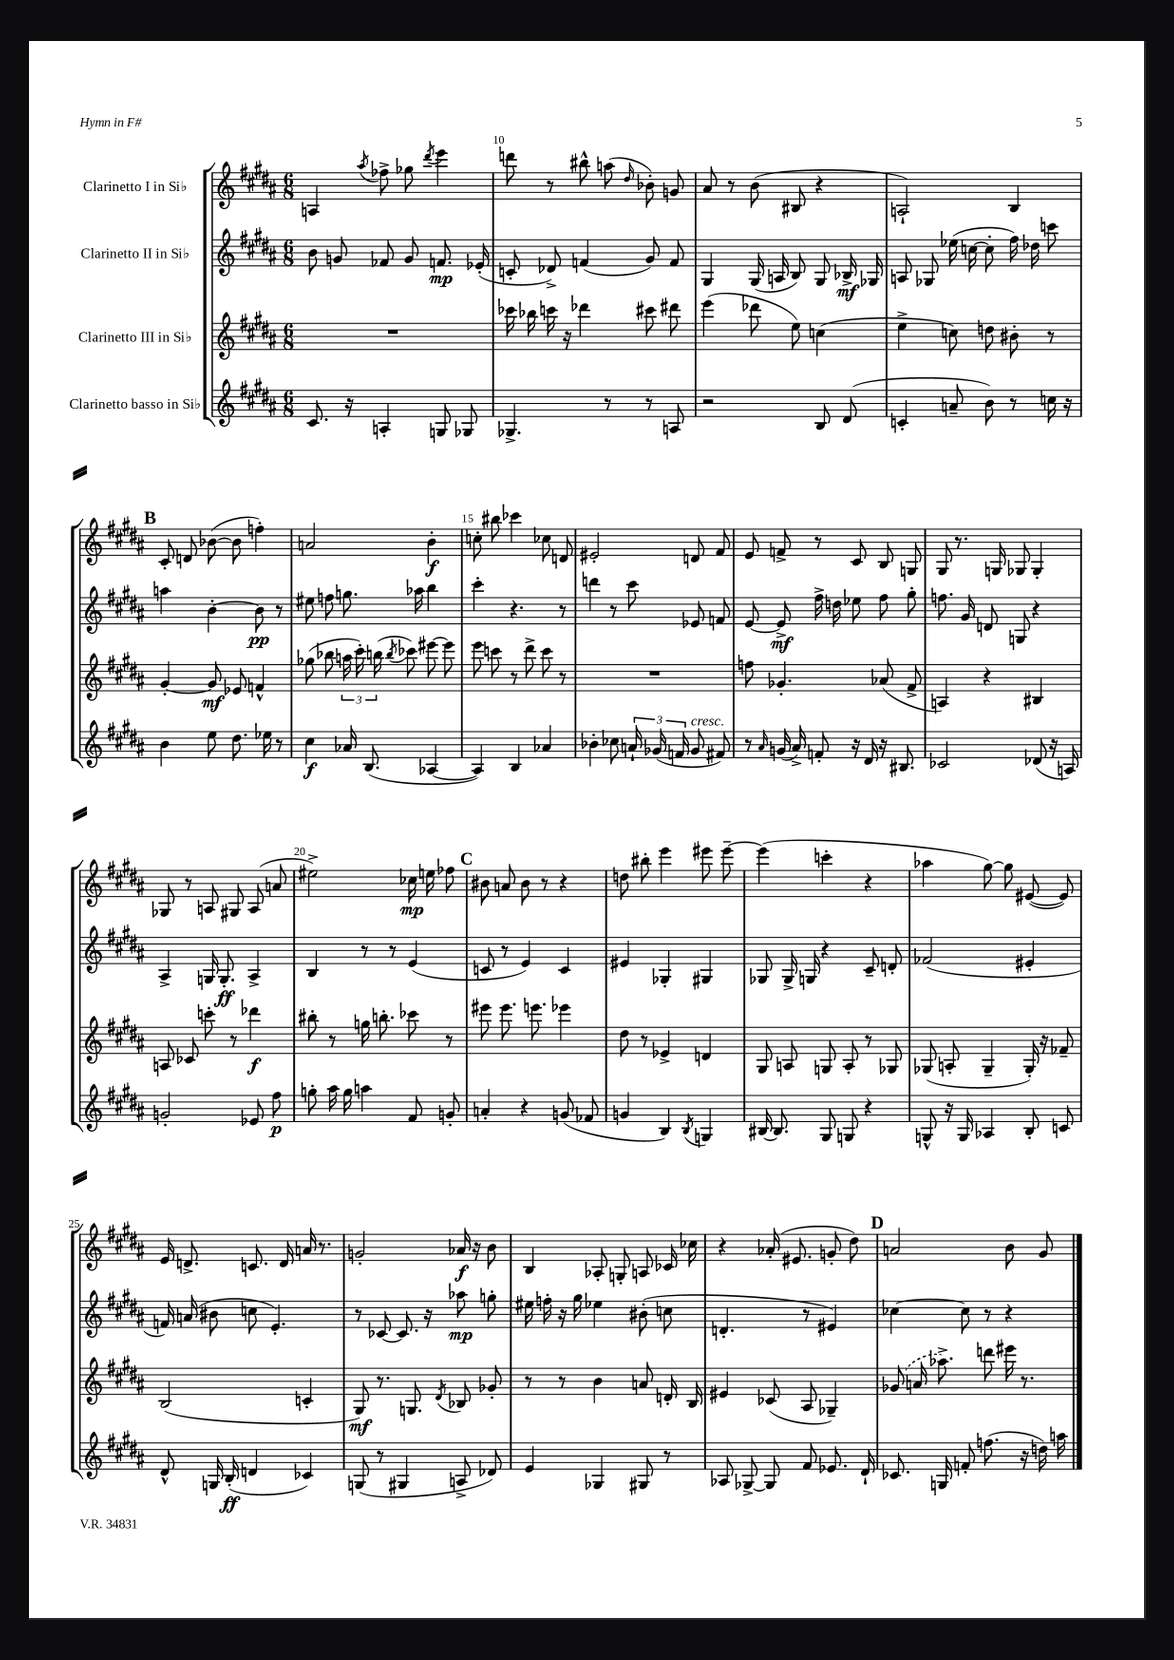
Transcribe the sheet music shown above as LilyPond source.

<<
\new StaffGroup <<
\new Staff = "s0" \with { instrumentName = "Clarinetto I in Sib" } {
    \clef treble \key b \major \numericTimeSignature \time 6/8
    \autoBeamOff a4 \acciaccatura { ais''8 } fes''8-> ges''8 \acciaccatura { dis'''8 } e'''4 |
    d'''8 r8 bis''8-^ a''8( \grace { dis''16 } bes'8-.) g'8 |
    ais'8 r8 b'8( bis8 r4 |
    a2-!) b4 |
    \mark \markup { \bold "B" } cis'8-. d'8 bes'8~( bes'8 f''4-.) |
    a'2 b'4-.\f |
    c''8-. bis''8 ces'''4 ces''8 d'8 |
    eis'2-. d'8 fis'8 |
    e'8 f'8-> r8 cis'8 b8 g8 |
    gis8 r8. g16 ges8 ges4-. |
    ges8 r8 a8 gis8 a8( a'8 |
    eis''2->) ces''16\mp e''16 fes''8 |
    \mark \markup { \bold "C" } bis'8 a'8 bis'8 r8 r4 |
    d''8 bis''8-. e'''4 eis'''8 eis'''8~-- |
    eis'''4( c'''4-. r4 |
    aes''4 gis''8~) gis''8 eis'8~( eis'8) |
    e'16 d'8.-> c'8. d'16 a'16 r8. |
    g'2-. aes'16\f r16 b'8 |
    b4 aes8-. g8-. a8 ces'16 ces''16 |
    r4 aes'16-.( eis'8. g'8-. dis''8) |
    \mark \markup { \bold "D" } a'2 b'8 gis'8 \bar "|." |
}
\new Staff = "s1" \with { instrumentName = "Clarinetto II in Sib" } {
    \clef treble \key b \major \numericTimeSignature \time 6/8
    \autoBeamOff b'8 g'8 fes'8 g'8 f'8.\mp ees'16-.( |
    c'8-. des'8->) f'4( gis'8) f'8 |
    gis4 gis16( a16 b8) gis8 bes16->\mf ges16 |
    a8 ges8 ees''16( c''16~ c''8-. fis''16) des''16 c'''8 |
    \mark \markup { \bold "B" } a''4 b'4~-. b'8\pp r8 |
    eis''8 f''8 g''8. aes''16 b''4 |
    cis'''4-. r4. r8 |
    d'''4 r8 cis'''8 ees'8 f'8 |
    e'8~ e'8->\mf fis''16-> d''16 ees''8 fis''8 gis''8-. |
    f''8. gis'16 d'8 g8 r4 |
    ais4-> g16 g8.-.\ff ais4-> |
    b4 r8 r8 e'4( |
    \mark \markup { \bold "C" } c'8 r8 e'4) c'4 |
    eis'4 ges4-. gis4 |
    ges8 ges16-> g16 r4 cis'8-- d'8-. |
    fes'2( eis'4-. |
    f'16) a'16( bis'8 c''8 e'4.-.) |
    r8 ces'8~ ces'8. r16 aes''8\mp g''8-. |
    eis''16 f''16-. r16 gis''16 ees''4 bis'8-.( c''8 |
    d'4.-. r8 eis'4) |
    \mark \markup { \bold "D" } ces''4~ ces''8 r8 r4 \bar "|." |
}
\new Staff = "s2" \with { instrumentName = "Clarinetto III in Sib" } {
    \clef treble \key b \major \numericTimeSignature \time 6/8
    \autoBeamOff R2. |
    ces'''16 bes''16 c'''16 r16 des'''4 cis'''8 dis'''8 |
    e'''4( des'''8 e''8) c''4( |
    e''4-> c''8) d''8 bis'8-. r8 |
    \mark \markup { \bold "B" } gis'4~-. gis'8\mf ees'8 f'4-^ |
    ges''8( bes''8 \tuplet 3/2 { a''16 cis'''16-.) b''16( } \acciaccatura { b''8 } ces'''8) eis'''8~ eis'''8 |
    e'''8 c'''8 r8 dis'''8-> c'''8 r8 |
    R2. |
    f''8 ges'4.-. aes'8( fis'8-> |
    a4) r4 bis4 |
    a8 ces'8 c'''8-. r8 des'''4\f |
    bis''8-. r8 g''16 b''8.-. ces'''8 r8 |
    \mark \markup { \bold "C" } eis'''8 eis'''8. e'''8. ees'''4 |
    dis''8 r8 ees'4-> d'4 |
    gis8 a8 g8 a8-. r8 ges8 |
    ges8( a8-. ges4-- ges16-.) r16 fes'8-- |
    b2( c'4-. |
    gis8\mf) r8. g8. \acciaccatura { dis'8 } bes8 ges'8-. |
    r8 r8 b'4 a'8 d'16-. b16 |
    eis'4 ces'8( ais8 ges4--) |
    \mark \markup { \bold "D" } \once \slurDashed ges'8( a'16 aes''8.->) d'''8 eis'''16 r8. \bar "|." |
}
\new Staff = "s3" \with { instrumentName = "Clarinetto basso in Sib" } {
    \clef treble \key b \major \numericTimeSignature \time 6/8
    \autoBeamOff cis'8. r16 a4-. g8 ges8 |
    ges4.-> r8 r8 a8 |
    r2 b8 dis'8( |
    c'4-. a'8-- b'8) r8 c''16 r16 |
    \mark \markup { \bold "B" } b'4 e''8 dis''8. ees''16 r8 |
    cis''4\f aes'16 b8.( aes4~ |
    aes4) b4 aes'4 |
    bes'4-. ces''8 \tuplet 3/2 { a'16-! ges'16( f'16 } ges'8^\markup { \italic "cresc." } fis'8) |
    r8 \grace { ais'16 } g'16( ais'16->) f'8-. r16 dis'16 r16 bis8. |
    ces'2 des'8( r16 a16) |
    g'2-. ees'8 fis''8\p |
    g''8-. ais''16 g''16 a''4 fis'8 g'8-. |
    \mark \markup { \bold "C" } a'4-. r4 g'8( fes'8 |
    g'4 b4) \acciaccatura { b8 } g4 |
    bis16~ bis8. gis8 g8 r4 |
    g8-^ r16 g16 aes4 b8-. c'8 |
    dis'8-^ g16 b16-.\ff( d'4 ces'4) |
    g8( r8 gis4 a8-> des'8) |
    e'4 ges4 gis8 r8 |
    aes8 ges8~-> ges8 fis'8 ees'8. dis'16-! |
    \mark \markup { \bold "D" } ces'8. g16 f'8-. f''8.( r16 d''16) a''16 \bar "|." |
}
>>
>>
\layout { \context { \Score currentBarNumber = #9 \override BarNumber.break-visibility = ##(#f #t #t) barNumberVisibility = #(every-nth-bar-number-visible 5) } }
